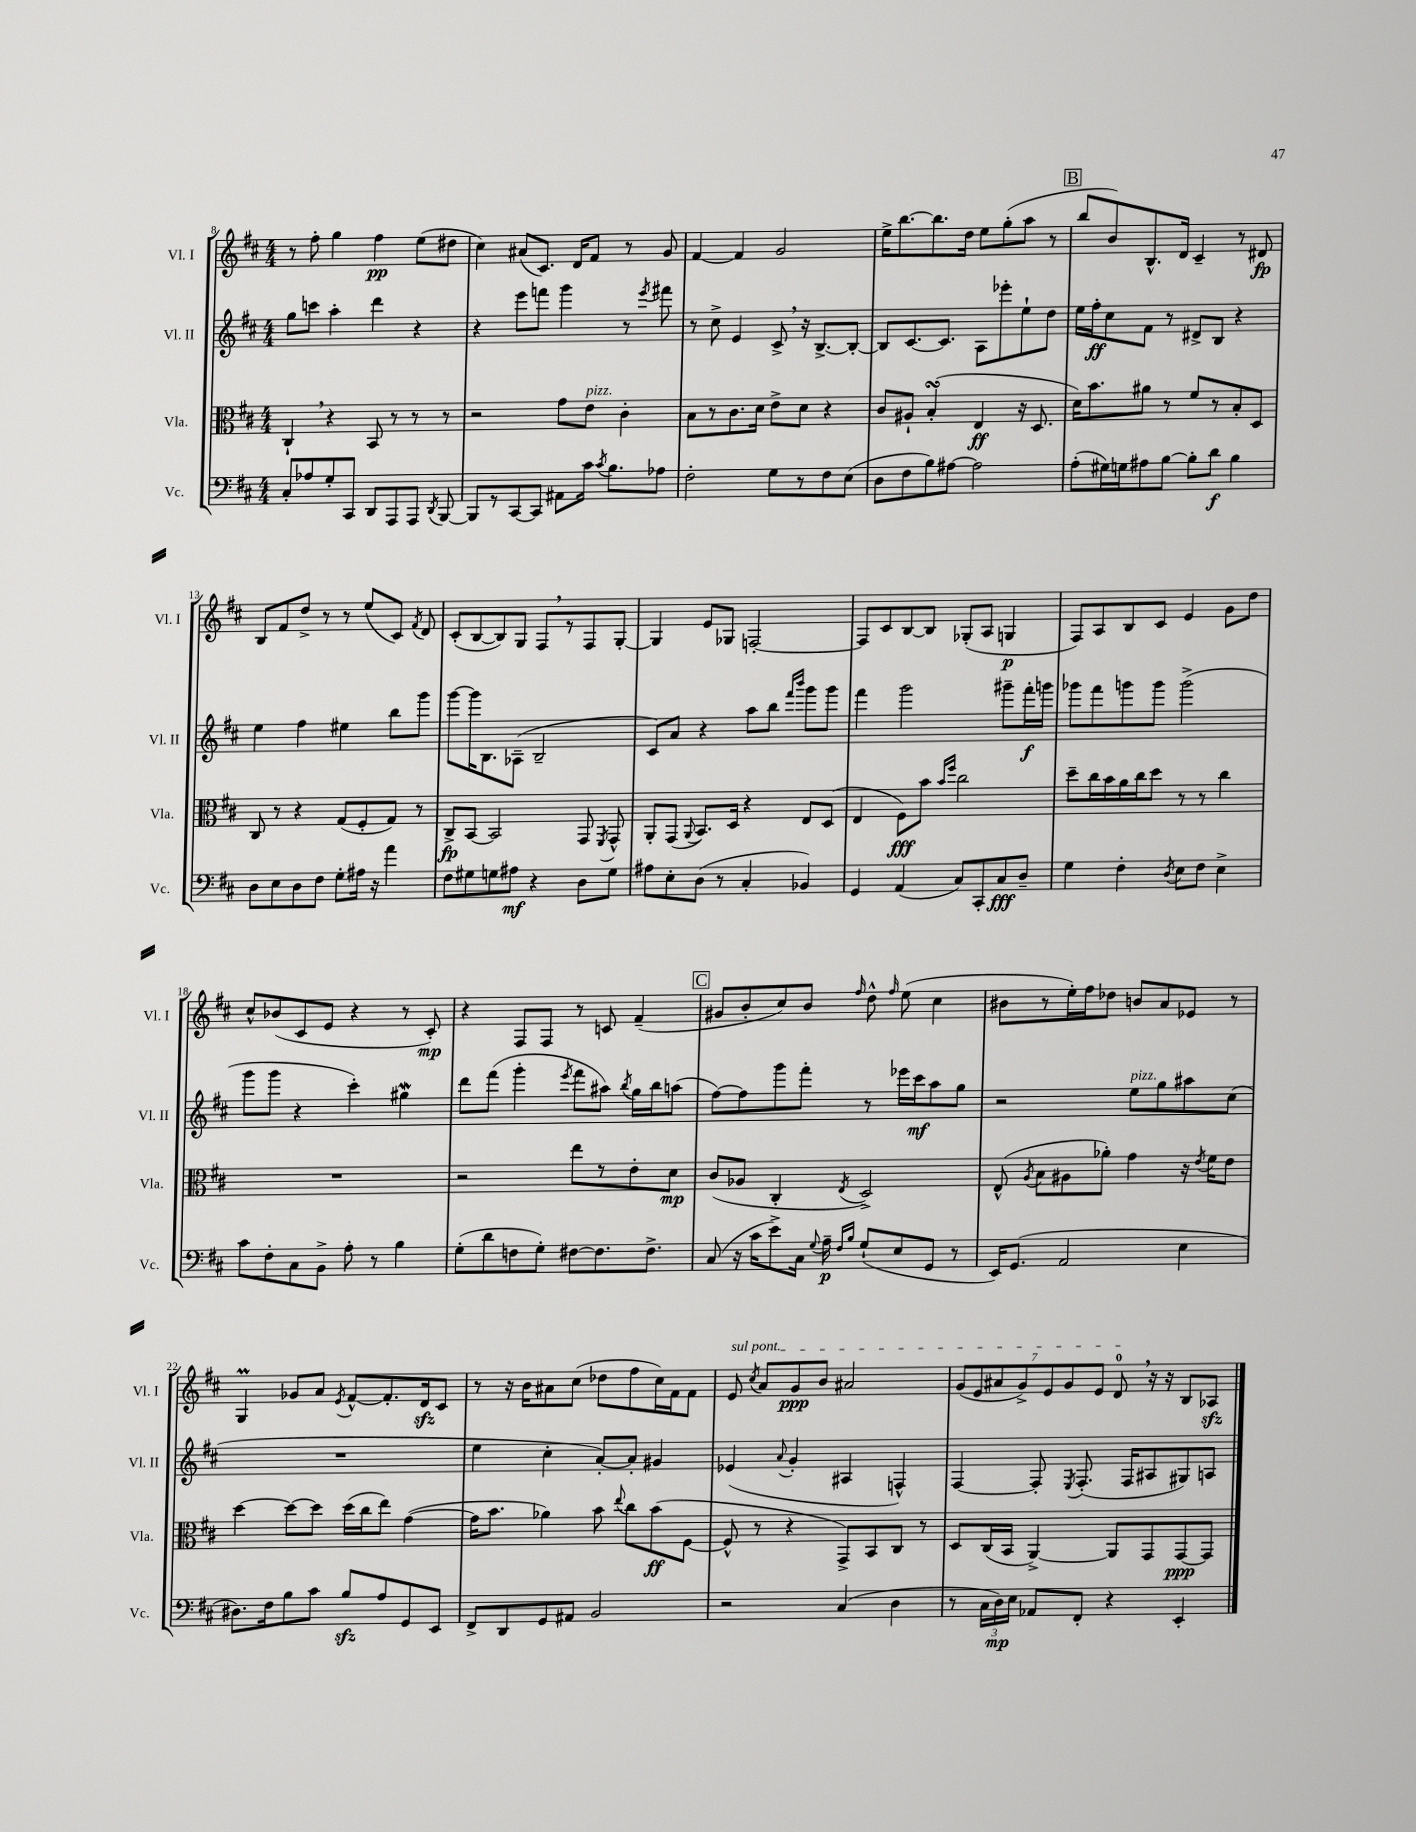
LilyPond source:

<<
\new StaffGroup <<
\new Staff = "s0" \with { instrumentName = "Vl. I" shortInstrumentName = "Vl. I" } {
    \clef treble \key d \major \numericTimeSignature \time 4/4
    \autoBeamOff r8 fis''8-. g''4 fis''4\pp e''8[( dis''8] |
    cis''4) ais'8[( cis'8.]) d'16[ fis'8] r8 g'8 |
    fis'4~ fis'4 g'2 |
    e''16[-> b''8.~ b''8. d''16] e''8[ g''8-.( a''8] r8 |
    \mark \markup { \box "B" } b''8[ b'8) b8.-^ d'16] cis'4-- r8 dis'8\fp |
    b8[ fis'8 d''8]-> r8 r8 e''8[( cis'8]) \acciaccatura { fis'8 } d'8 |
    cis'8[-.( b8~ b8) g8] fis8[ \breathe r8 fis8 g8]~-. |
    g4 e'8[ ges8] f2~-. |
    f8[ cis'8 b8~ b8] ges8[-.( a8] g4\p |
    fis8[) a8 b8 cis'8] e'4 g'8[ d''8] |
    cis''8[-^ bes'8( cis'8 e'8] r4 r8 cis'8-.\mp) |
    r4 fis8[ fis8] r8 c'8 fis'4--( |
    \mark \markup { \box "C" } gis'8[ b'8-. cis''8) b'8] \grace { fis''16 } d''8-^ \grace { fis''16 } e''8( cis''4 |
    bis'8[ r8 e''16-.) fis''16 des''8] b'8[ a'8 ees'8] r8 |
    g4\prall ges'8[ a'8] \acciaccatura { e'8 } fis'8[~-^ fis'8.-. d'16\sfz cis'8] |
    r8 r16 b'16[ ais'8 cis''8]( des''8[ fis''8 cis''16) fis'16 fis'8] |
    \once \override TextSpanner.bound-details.left.text = \markup { \italic "sul pont." } e'8\startTextSpan \acciaccatura { cis''8 } a'8[ g'8\ppp b'8] ais'2 |
    \tuplet 7/4 { g'8[( e'8 ais'8 g'8->) e'8 g'8 e'8] } d'8-0\stopTextSpan \breathe r16 r16 b8[ aes8]\sfz \bar "|." |
}
\new Staff = "s1" \with { instrumentName = "Vl. II" shortInstrumentName = "Vl. II" } {
    \clef treble \key d \major \numericTimeSignature \time 4/4
    \autoBeamOff g''8[ c'''8] a''4-. d'''4 r4 |
    r4 e'''8[ f'''8] g'''4 r8 \acciaccatura { e'''8 } fis'''8 |
    r8 cis''8-> e'4 cis'8-> \breathe r16 b8.[~-> b8]~-. |
    b8[ cis'8.~ cis'8.] a8[ ees'''8-. e''8-! d''8] |
    \mark \markup { \box "B" } e''16[ fis''16-.\ff cis''8 fis'8] r8 dis'8[-> b8] r4 |
    e''4 fis''4 eis''4 b''8[ g'''8] |
    g'''8[~ g'''16 b8. aes8]--( b2-- |
    cis'8[) a'8] r4 a''8[ b''8] \grace { fis'''16[ b'''16] } g'''8[ g'''8] |
    fis'''4 g'''2 gis'''8[-- fis'''16-.\f g'''16] |
    ges'''8[ fis'''8 g'''8 g'''8] g'''2->( |
    g'''8[ g'''8] r4 cis'''4-.) gis''4\mordent |
    d'''8[ fis'''8]( g'''4-. \acciaccatura { e'''8 } fis'''8[ ais''8]) \acciaccatura { b''8 } g''16[ b''16 a''8]( |
    \mark \markup { \box "C" } fis''8[~) fis''8 g'''8 fis'''8]-. r8 ees'''16[ cis'''16\mf a''8 g''8] |
    r2 e''8[^\markup { \italic "pizz." } g''8 ais''8 cis''8]( |
    R1 |
    e''4 cis''4-. a'8[~-.) a'8]-. gis'4 |
    ees'4( \appoggiatura { a'8 } g'4-. ais4 f4-^) |
    fis4~ fis8-. \acciaccatura { e8 } fis8.-.( fis16[ ais8 gis8) a8] \bar "|." |
}
\new Staff = "s2" \with { instrumentName = "Vla." shortInstrumentName = "Vla." } {
    \clef alto \key d \major \numericTimeSignature \time 4/4
    \autoBeamOff cis4-! \breathe r4 b,8 r8 r8 r8 |
    r2 g'8[ e'8]^\markup { \italic "pizz." } cis'4-. |
    b8[ r8 cis'8. d'16] e'8[-> d'8] r4 |
    cis'8[ ais8]-! b4-.\turn( e4\ff r16 d8. |
    \mark \markup { \box "B" } d'16[) b'8. ais'8] r8 fis'8[ r8 b8-. d8] |
    cis8 r8 r4 g8[( fis8-. g8]) r8 |
    cis8[->\fp b,8]~ b,2 g,8 \acciaccatura { fis,8 } g,8-^ |
    a,8[-. g,8]( \appoggiatura { a,8 } b,8.[) d16] r4 e8[ d8]( |
    e4 fis8[\fff) b'8] \grace { b'16[ fis''16] } cis''2 |
    d''8[-- cis''16 b'16 a'16 cis''16 d''8] r8 r8 cis''4 |
    R1 |
    r2 e''8[ r8 e'8-. d'8]\mp |
    \mark \markup { \box "C" } cis'8[( aes8] cis4-. \acciaccatura { e8 } d2->) |
    e8-^( \acciaccatura { a8 } b8[ ais8 aes'8]-.) g'4 r16 \acciaccatura { e'8 } fis'16[ e'8] |
    d''4~ d''8[~ d''8] d''16[( cis''16 e''8]) g'4~( |
    g'16[ b'8.] aes'4) b'8 \appoggiatura { e''8 } cis''8[ b'8\ff( fis8]~ |
    fis8-^ r8 r4 g,8[->) b,8 cis8] r8 |
    d8[ cis16( b,16] a,4~->) a,8[ g,8 g,8~\ppp g,8] \bar "|." |
}
\new Staff = "s3" \with { instrumentName = "Vc." shortInstrumentName = "Vc." } {
    \clef bass \key d \major \numericTimeSignature \time 4/4
    \autoBeamOff cis8[-. aes8 g8-. cis,8] d,8[ a,,8 a,,8] \acciaccatura { d,8 } b,,8~ |
    b,,8[ r8 cis,8~ cis,8] ais,8[ cis'16] \acciaccatura { cis'8 } b8.[ aes8] |
    fis2-. g8[ r8 fis8 e8]( |
    d8[ fis8 b8) ais8]~ ais2 |
    \mark \markup { \box "B" } a8[-.( gis16) g16 ais8 b8]~ b8[-. d'8]\f b4 |
    d8[ e8 d8 fis8] g8[-. ais16] r16 a'4 |
    fis8[ gis8 g8 ais8]\mf r4 d8[ g8] |
    ais8[ e8-. d8]( r8 cis4-. bes,4) |
    g,4 a,4( cis8[) cis,8-. cis8\fff d8]-- |
    g4 fis4-. \acciaccatura { d8 } e8[ fis8] e4-> |
    cis'8[ fis8-. cis8 b,8]-> a8-. r8 b4 |
    g8[-.( d'8 f8 g8]-.) fis8[~ fis8. fis8.]-> |
    \mark \markup { \box "C" } cis8( r16 cis'16[ e'8->) cis16] \appoggiatura { g8 } a16--\p \grace { fis16[ b16] } g8[-!( e8 g,8] r8 |
    e,16[) g,8.]( a,2 e4 |
    dis8.[) fis16 b8 cis'8] b8[\sfz a8 g,8 e,8] |
    fis,8[-> d,8 g,8 ais,8] b,2 |
    r2 cis4( d4 |
    r8 \tuplet 3/2 { cis16[ d16\mp) e16] } aes,8[ fis,8]-. r4 e,4-. \bar "|." |
}
>>
>>
\layout { \context { \Score currentBarNumber = #8 } }
